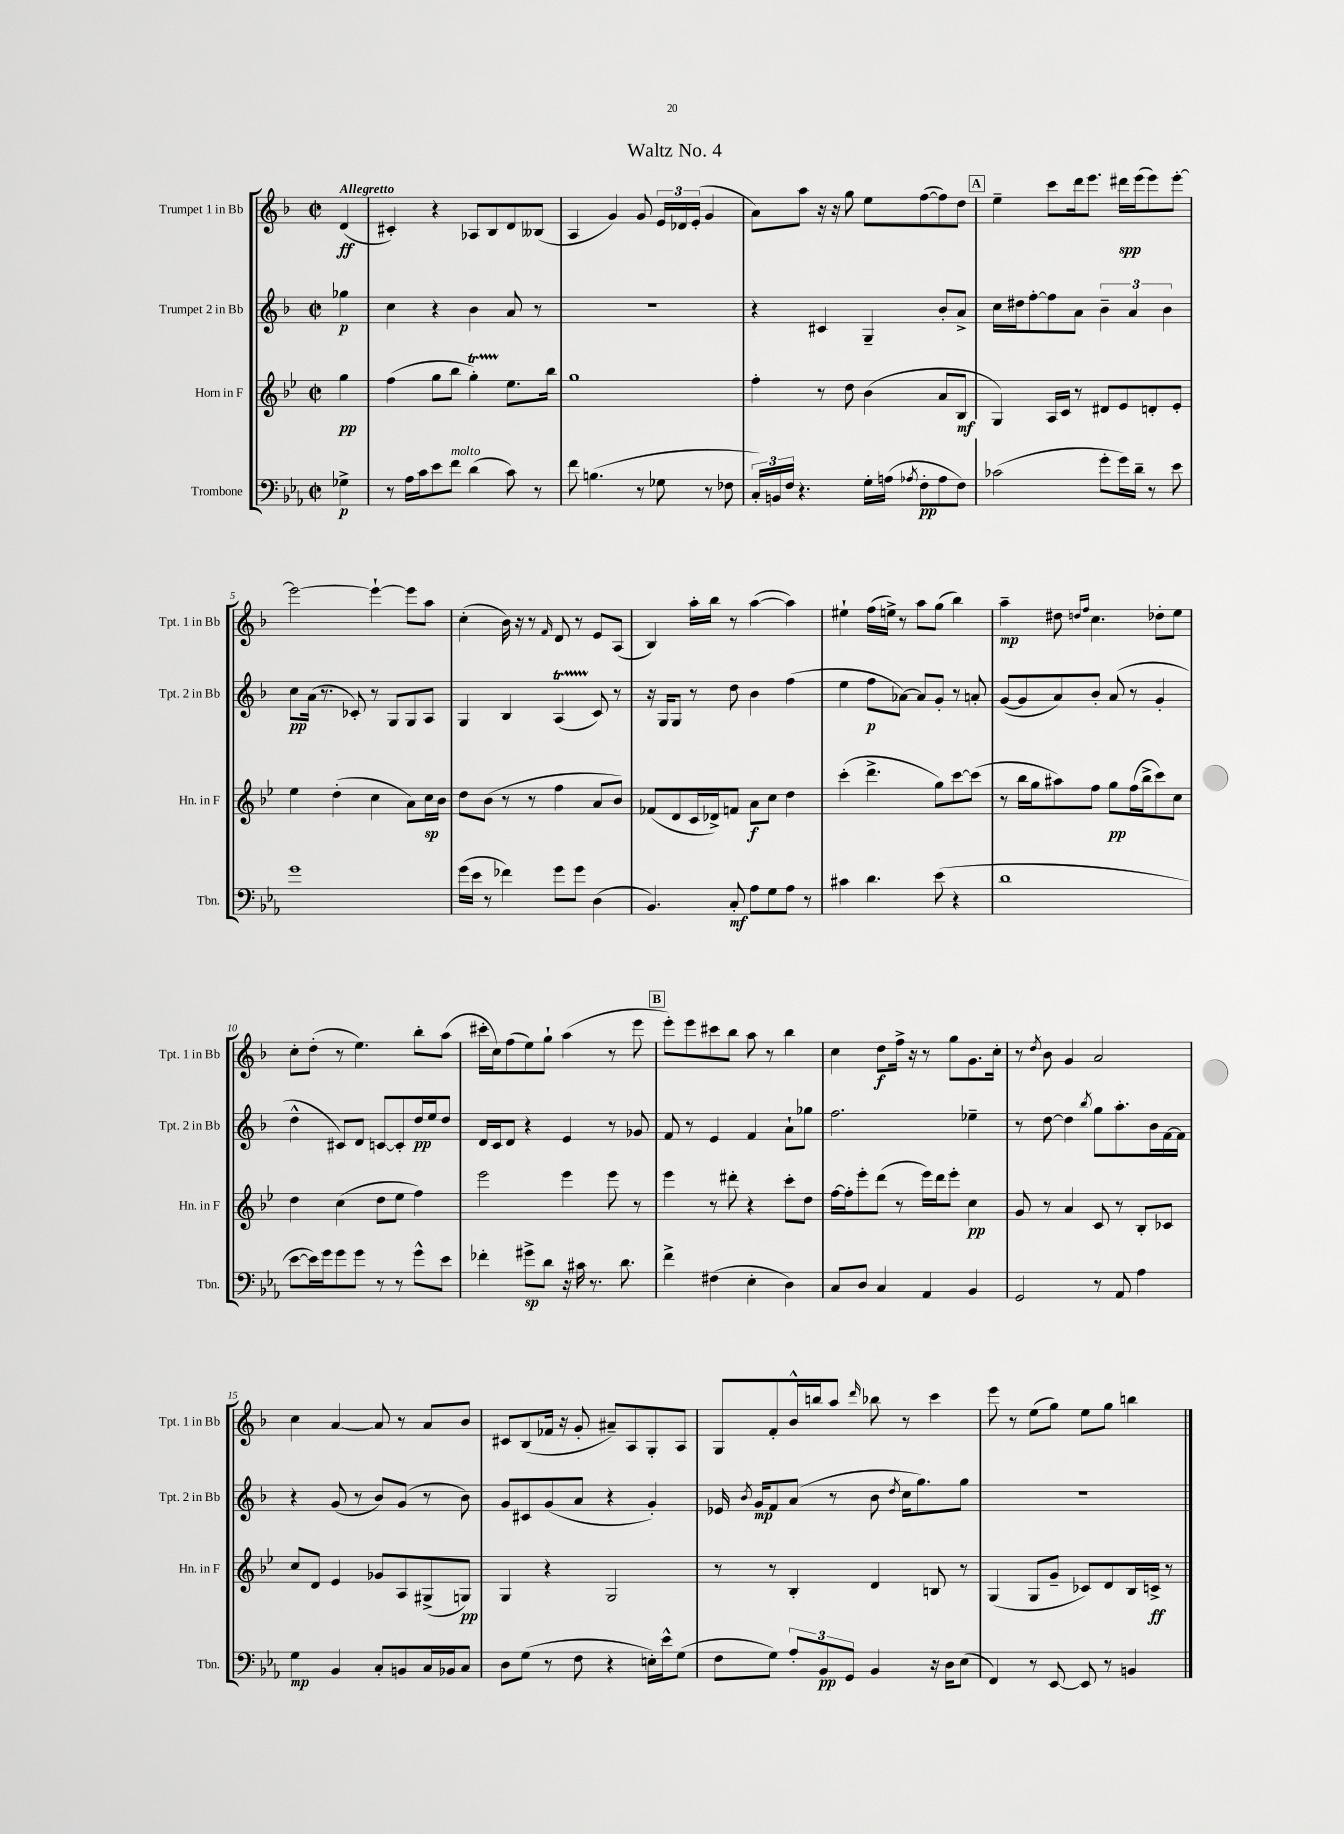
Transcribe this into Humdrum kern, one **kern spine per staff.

**kern	**kern	**kern	**kern
*staff4	*staff3	*staff2	*staff1
*clefF4	*clefG2	*clefG2	*clefG2
*k[b-e-a-]	*k[b-e-]	*k[b-]	*k[b-]
*M2/2	*M2/2	*M2/2	*M2/2
*met(c|)	*met(c|)	*met(c|)	*met(c|)
4G-^	4gg	4gg-	(4d
=	=	=	=
8r	(4ff	4cc	4c#')
16A-	.	.	.
16c	.	.	.
8e-	8gg	4r	4r
8f	8bb-	.	.
(4d	4gg')	4b-	8A-
.	.	.	8B-
8c)	8.ee-	8a	8d
8r	.	8r	(8B--
.	16bb-	.	.
=	=	=	=
8f	1gg	1r	4A
(4.B	.	.	.
.	.	.	4g)
8r	.	.	8g
8G-	.	.	24e
.	.	.	24d-
.	.	.	(24e'
8r	.	.	4g
8F-	.	.	.
=	=	=	=
24C')	4ff'	4r	8a)
24BB	.	.	.
24F	.	.	.
4.r	.	.	8aa
.	8r	4c#	16r
.	.	.	16r
.	8dd	.	8gg
16G'	(4b-	4G~	8ee
(16A	.	.	.
8qA-	.	.	.
8F'	.	.	([8ff
8A-	8a	8b-'	8ff])
8F)	8B-	8a^	8dd
=	=	=	=
(2c-	4G)	16cc	4ee~
.	.	16dd#	.
.	.	[8ff'	.
.	16A	8ff]	8ccc
.	16c	.	.
.	8r	8a	16ddd
.	.	.	8.eee
8g'	8d#	6b-~	.
16g)	8e-	.	16ddd#
.	.	6a	.
16d~	.	.	(16eee
8r	8d'	.	8eee)
.	.	6b-	.
8e-	8e-'	.	[8eee'
=	=	=	=
1g	4ee-	8cc	2eee_
.	.	(16a	.
.	.	8.r	.
.	(4dd'	.	.
.	.	8c-')	.
.	4cc	8r	4eee`_
.	.	8G	.
.	8a)	8G	8eee]
.	16cc	8A	8aa
.	16b-	.	.
=	=	=	=
(16g	8dd	4G	(4cc'
16e-	.	.	.
8r	(8b-	.	.
4f-)	8r	4B-	16b-)
.	.	.	16r
.	8r	.	8r
.	.	.	16qqf
8g	4ff	(4A	8d
8g	.	.	8r
(4D	8a	8c)	8e
.	8b-)	8r	(8A
=	=	=	=
4.BB-)	(8f-	16r	4B-)
.	.	16G	.
.	8d	8G	.
.	16c	8r	16aa'
.	16d-^)	.	16bb-
8C'	8f	8dd	8r
8A-	8a	4b-	([4aa
8G	8cc	.	.
8A-	4dd	(4ff	4aa])
8r	.	.	.
=	=	=	=
4c#	(4ccc'	4ee	4ee#`
4.d	4.ddd^	8ff	(16ff
.	.	.	16ee^)
.	.	[8a-)	8r
.	.	8a-]	8aa
(8e-	8gg)	8g'	(8gg
4r	[8ccc	8r	4bb-)
.	(8ccc]	8a'	.
=	=	=	=
1d	8r	([8g	4aa~
.	16bb-	8g]	.
.	16gg	.	.
.	8aa#)	8a)	8dd#
.	.	.	16qqdd
.	.	.	16qqff
.	8ff	8b-'	4.cc
.	8gg	(8a	.
.	(16ff	8r	.
.	16bb-^	.	.
.	8ccc)	4g'	8dd-'
.	8cc	.	8ee
=	=	=	=
[8e-	4dd	4dd^^	8cc'
16e-])	.	.	(8dd'
16g	.	.	.
8g	(4cc	8c#)	8r
8g	.	8d	4.ee)
8r	8dd	[8c	.
8r	8ee-	8c']	.
8g^^	4ff)	16dd	8bb-'
.	.	16ee	.
8e-	.	8dd	(8aa
=	=	=	=
4f-'	2eee-	16d	16ccc#'
.	.	16c	16cc)
.	.	8d	(8ff
8g#^	.	4r	8ee)
8d	.	.	8gg`
16r	4eee-	4e	(4aa
16c#	.	.	.
8.r	.	.	.
.	8eee-	8r	8r
8.d	.	.	.
.	8r	8g-	8eee
=	=	=	=
4f^	4eee-	8f	8eee')
.	.	8r	8eee
(4F#	8r	4e	8ccc#
.	8ddd#'	.	8bb-
4E-'	4r	4f	8aa
.	.	.	8r
4D)	8ccc'	8a`	4bb-
.	8dd	8gg-	.
=	=	=	=
8C	[16ff	2.ff	4cc
.	16ff']	.	.
8D	8eee-'	.	.
4C	(8ddd	.	8dd
.	8r	.	16ff^
.	.	.	16r
4AA-	16eee-)	.	8r
.	16ddd	.	.
.	8eee-'	.	8gg
4BB-	4cc	4ee-~	8.g
.	.	.	16cc'
=	=	=	=
2GG	8g	8r	8r
.	.	.	8qdd
.	8r	[8dd	8b-
.	4a	4dd]	4g
.	.	8qbb-	.
8r	8c	8gg	2a
8AA-	8r	8.aa'	.
4A-	8B-'	.	.
.	.	16b-	.
.	8c-	[16f	.
.	.	16f]	.
=	=	=	=
4G	8cc	4r	4cc
.	8d	.	.
4BB-	4e-	(8g	[4a
.	.	8r	.
8C'	8g-	8b-)	8a]
8BB	8A	(8g	8r
16C	(8G#^	8r	8a
16BB-	.	.	.
8C	8G)	8b-)	8b-
=	=	=	=
8D	4G	8g	8c#
(8G	.	8c#	(8B-
8r	4r	(8g	16f-
.	.	.	16r
8F	.	8a	8g'
4r	2G	4r	8a#~)
.	.	.	8A
16E')	.	4g')	8G'
16e-^^	.	.	.
(8G	.	.	8A
=	=	=	=
8F	8r	16e-	8G
.	.	8qb-	.
.	.	16g	.
8G)	8r	8f	8f'
12A-'	4B-'	(8a	16b-^^
.	.	.	16bb
12BB-	.	.	.
.	.	8r	8aa
12GG	.	.	.
.	.	.	16qqddd
4BB-	4d	8b-	8bb-
.	.	8qdd	.
.	.	16cc	8r
.	.	8.gg)	.
16r	8B	.	4ccc
16D	.	.	.
(8E-	8r	8gg	.
=	=	=	=
4FF)	(4G	1r	8eee
.	.	.	8r
8r	8G	.	(8ee
[8EE-	8g~	.	8gg)
8EE-]	8c-)	.	8ee
8r	8d	.	8gg
4BB	16B-	.	4bb
.	16c^	.	.
.	8r	.	.
==	==	==	==
*-	*-	*-	*-
